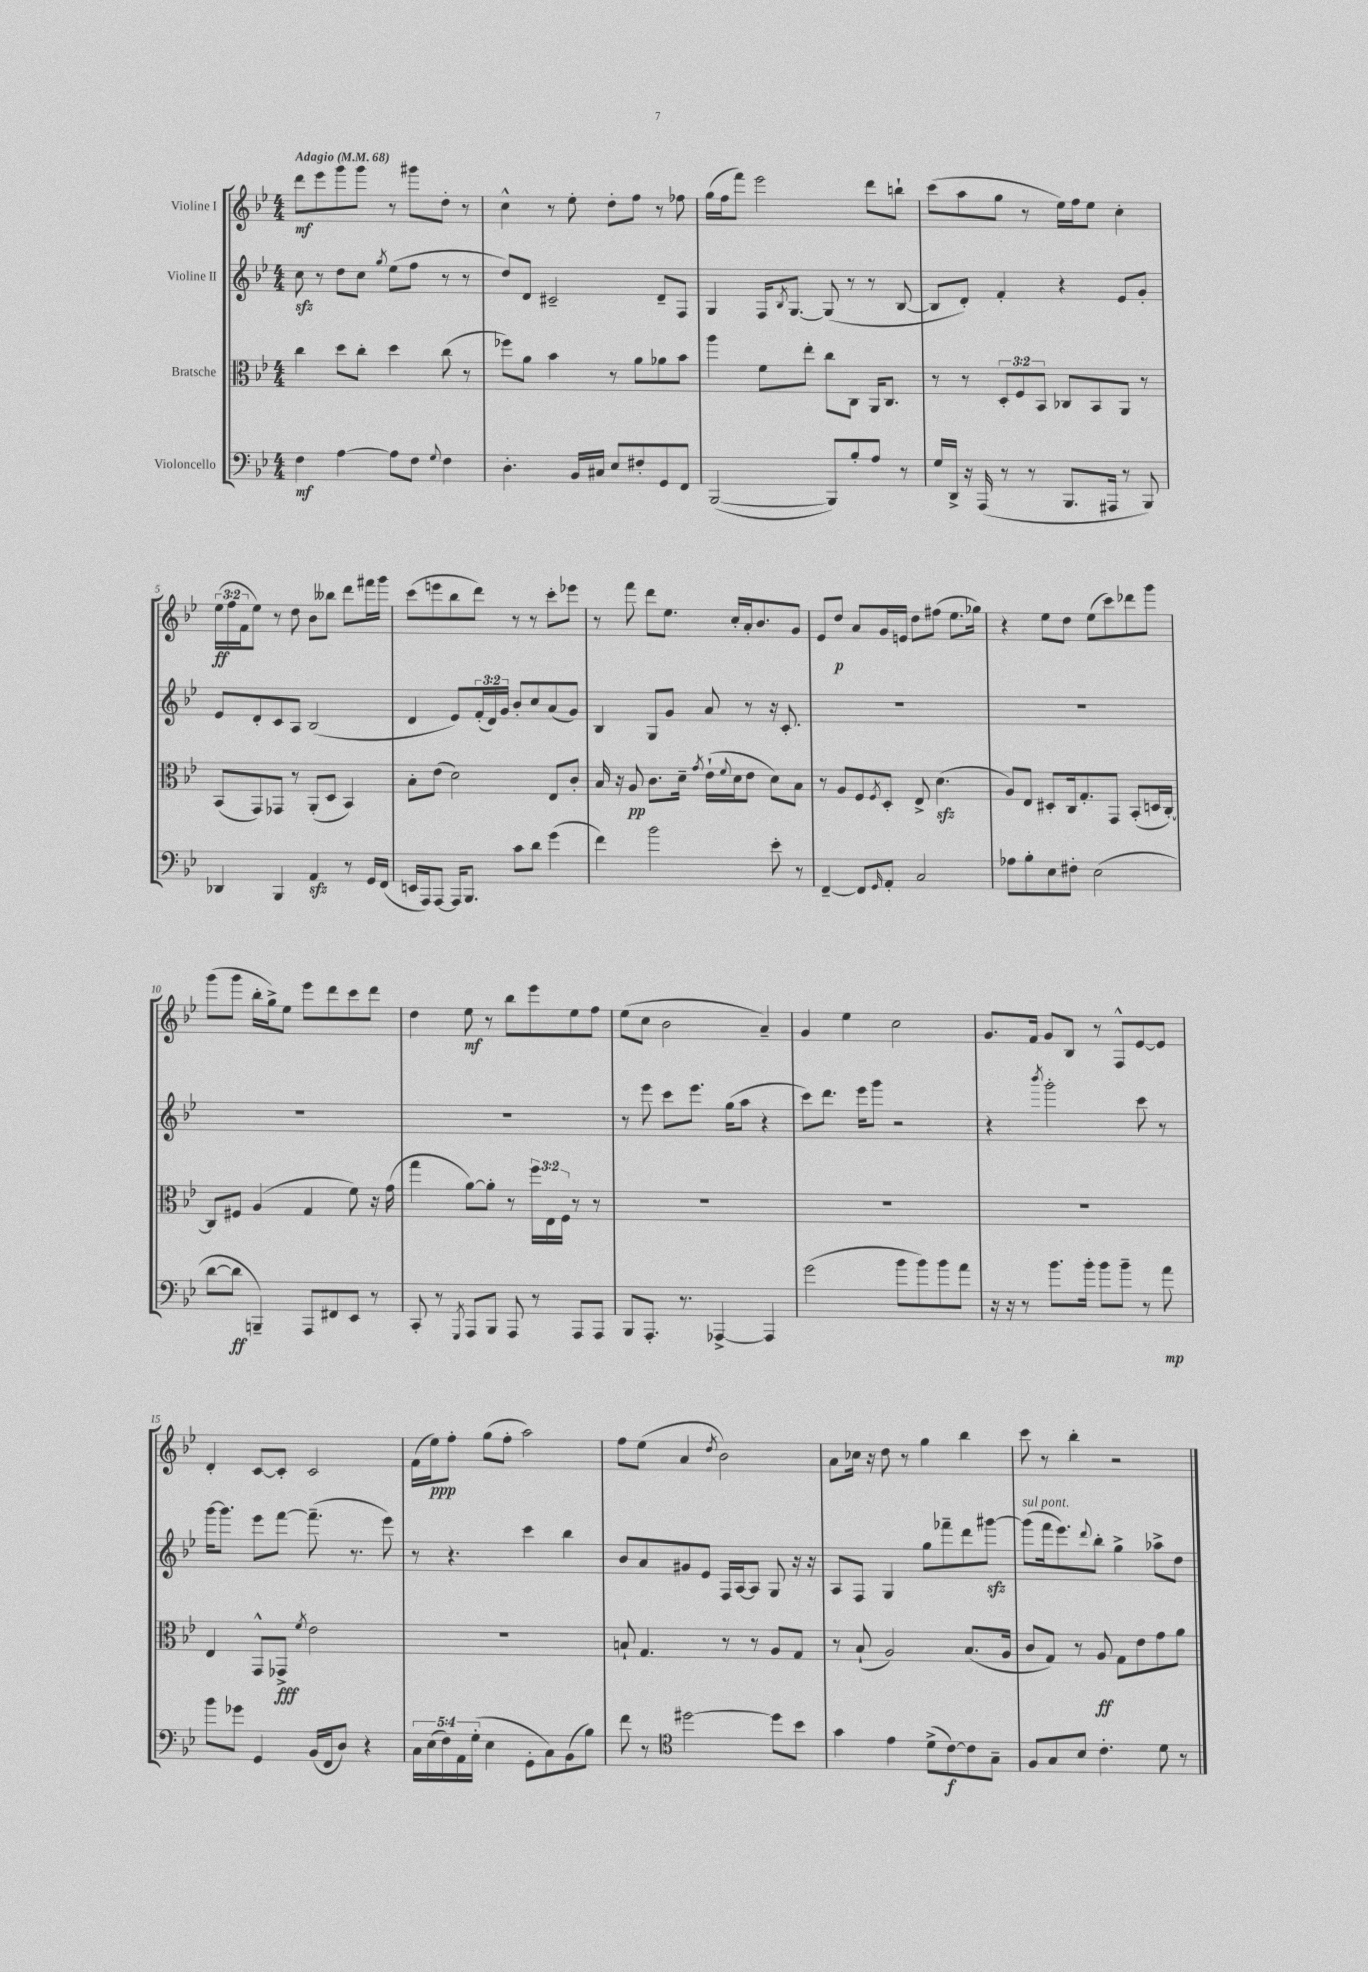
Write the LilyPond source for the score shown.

<<
\new StaffGroup <<
\new Staff = "s0" \with { instrumentName = "Violine I" } {
    \clef treble \key bes \major \numericTimeSignature \time 4/4 \override Staff.TupletNumber.text = #tuplet-number::calc-fraction-text \tempo "Adagio" 4 = 68
    d'''8\mf ees'''8 g'''8 g'''8 r8 gis'''8 d''8-. r8 |
    c''4-^ r8 ees''8-. d''8-. f''8 r8 fes''8 |
    g''16( f''16 f'''8) ees'''2 d'''8 b''8-! |
    c'''8( a''8 g''8 r8 ees''16) f''16 ees''8 c''4-. |
    \tuplet 3/2 { ees''16\ff( f''16 f'16 } ees''8) r8 d''8 bes'8 beses''8 d'''8 fis'''16 g'''16 |
    c'''8( e'''8 bes''8 d'''8) r8 r8 c'''8-. ees'''8 |
    r8 f'''8 d'''8 ees''8. c''16-. a'16-. bes'8. g'8 |
    ees'8 d''8\p a'8 g'16 e'16 d''8 fis''8( ees''8. ges''16) |
    r4 ees''8 d''8 ees''8( c'''8) des'''8 g'''8 |
    g'''8( g'''8 bes''16-. g''16->) ees''8 ees'''8 d'''8 c'''8 d'''8 |
    d''4 ees''8\mf r8 bes''8 ees'''8 ees''8 f''8 |
    ees''8( c''8 bes'2 a'4--) |
    g'4 ees''4 c''2 |
    g'8. f'16 g'8 bes8 r8 f8-^ ees'8~ ees'8 |
    d'4-. c'8~ c'8-. c'2 |
    f'16( ees''16\ppp) f''8-. g''8( f''8-. a''2) |
    f''8 ees''8( a'4 \acciaccatura { d''8 } bes'2) |
    a'8 ces''16 r16 d''8 r8 g''4 bes''4 |
    c'''8 r8 bes''4-. r2 \bar "|." |
}
\new Staff = "s1" \with { instrumentName = "Violine II" } {
    \clef treble \key bes \major \numericTimeSignature \time 4/4 \override Staff.TupletNumber.text = #tuplet-number::calc-fraction-text
    c''8\sfz r8 d''8 c''8 \acciaccatura { g''8 } ees''8( f''8 r8 r8 |
    d''8) d'8 cis'2-- d'8-- f8 |
    g4 f16 \acciaccatura { bes8 } g8.~ g8( r8 r8 bes8~ |
    bes8 d'8-.) f'4-. r4 ees'8 g'8-. |
    ees'8 d'8-. c'8 a8 bes2( |
    d'4 ees'8) \tuplet 3/2 { f'16-.( d'16) g'16 } bes'8-. c''8 a'8( g'8) |
    bes4 g8 g'8 a'8 r8 r16 c'8.-. |
    R1 |
    R1 |
    R1 |
    R1 |
    r8 ees'''8 c'''8 ees'''8. g''16( a''8 r4 |
    c'''8) d'''8. ees'''16 g'''8 r2 |
    r4 \acciaccatura { bes'''8 } g'''2-. c'''8 r8 |
    g'''16~ g'''8. ees'''8 f'''8~ f'''8.--( r8. ees'''8) |
    r8 r4. c'''4 bes''4 |
    bes'8 a'8 gis'8 ees'8 f16 a16~ a8 g8 r16 r16 |
    a8 f8 g4 g''8 fes'''8-- d'''8 gis'''8~\sfz |
    gis'''8^\markup { \italic "sul pont." }( f'''16 ees'''8.) \appoggiatura { d'''8 } bes''8-. g''4-> aes''8-> d''8 \bar "|." |
}
\new Staff = "s2" \with { instrumentName = "Bratsche" } {
    \clef alto \key bes \major \numericTimeSignature \time 4/4 \override Staff.TupletNumber.text = #tuplet-number::calc-fraction-text
    c''4 d''8 c''8-. d''4 c''8( r8 |
    fes''8) a'8 bes'4 r8 a'8 aes'8 bes'8 |
    a''4 f'8 ees''8-. c''8 c8 a,16 c8. |
    r8 r8 \tuplet 3/2 { d8-. f8 bes,8 } ces8 bes,8 a,8 r8 |
    bes,8( g,8) ges,8 r8 a,8-.( d8 bes,4) |
    bes8-. ees'8( d'2) ees8 c'8-. |
    bes16 r16 a8\pp c'8. d'16-- \acciaccatura { g'8 } ees'16-!( \appoggiatura { f'8 } d'16 ees'8 d'8) bes8 |
    r8 a8 f8 \acciaccatura { f8 } d8-. ees8-> d'4.\sfz( |
    a8) ees8 dis8-. c16 g8.-. g,8 bes,8-.( d16 c16~-.) |
    c8 fis8 a4( g4 f'8) r16 g'16( |
    g''4 a'8~) a'8-. r8 \tuplet 3/2 { f''16 ees16 f16 } r8 r8 |
    R1 |
    R1 |
    R1 |
    ees4 g,8-^ ges,8->\fff \acciaccatura { f'8 } ees'2 |
    R1 |
    b8-! g4. r8 r8 a8 g8 |
    r8 bes8-!( a2) bes8.( a16 |
    c'8 g8) r8 a8\ff g8 ees'8 g'8 a'8 \bar "|." |
}
\new Staff = "s3" \with { instrumentName = "Violoncello" } {
    \clef bass \key bes \major \numericTimeSignature \time 4/4 \override Staff.TupletNumber.text = #tuplet-number::calc-fraction-text
    f4\mf a4~ a8 f8 \appoggiatura { g8 } f4 |
    d4.-. bes,16 cis16 ees8 fis8-. g,8 f,8 |
    bes,,2~( bes,,8) bes8-. a8 r8 |
    g16 d,16-> r16 a,,16( r8 r8 bes,,8. ais,,16 r8 bes,,8) |
    des,4 bes,,4 a,4\sfz r8 g,16 f,16( |
    e,16 a,,16) a,,8~ a,,16 bes,,8. c'8 d'8 g'4( |
    f'4) bes'2 ees'8-. r8 |
    f,4~-- f,8 \grace { g,16 } a,8-. c2 |
    aes8 bes8-. ees8 fis8-. ees2( |
    d'8~ d'8\ff b,,4--) a,,8 fis,8 ees,8 r8 |
    c,8-. r8 \acciaccatura { g,,8 } a,,8 bes,,8 a,,8 r8 a,,8 a,,8 |
    bes,,8 a,,8.-. r8. aes,,4~-> aes,,4 |
    g'2( bes'8 bes'8) bes'8 a'8 |
    r16 r16 r8 bes'8. bes'16-. bes'8 bes'8-- r8 a'8\mp |
    bes'8 ges'8 g,4 bes,16( f,16 d8) r4 |
    \tuplet 5/4 { c16 ees16( f16) a,16 g16-.( } ees4 g,8-. c8) bes,8( bes8) |
    f'8 r8 \clef tenor dis''2~ dis''8 bes'8 |
    g'4 ees'4 d'8->( c'8~\f) c'8 g8-- |
    f8 g8 bes8 c'4.-. d'8 r8 \bar "|." |
}
>>
>>
